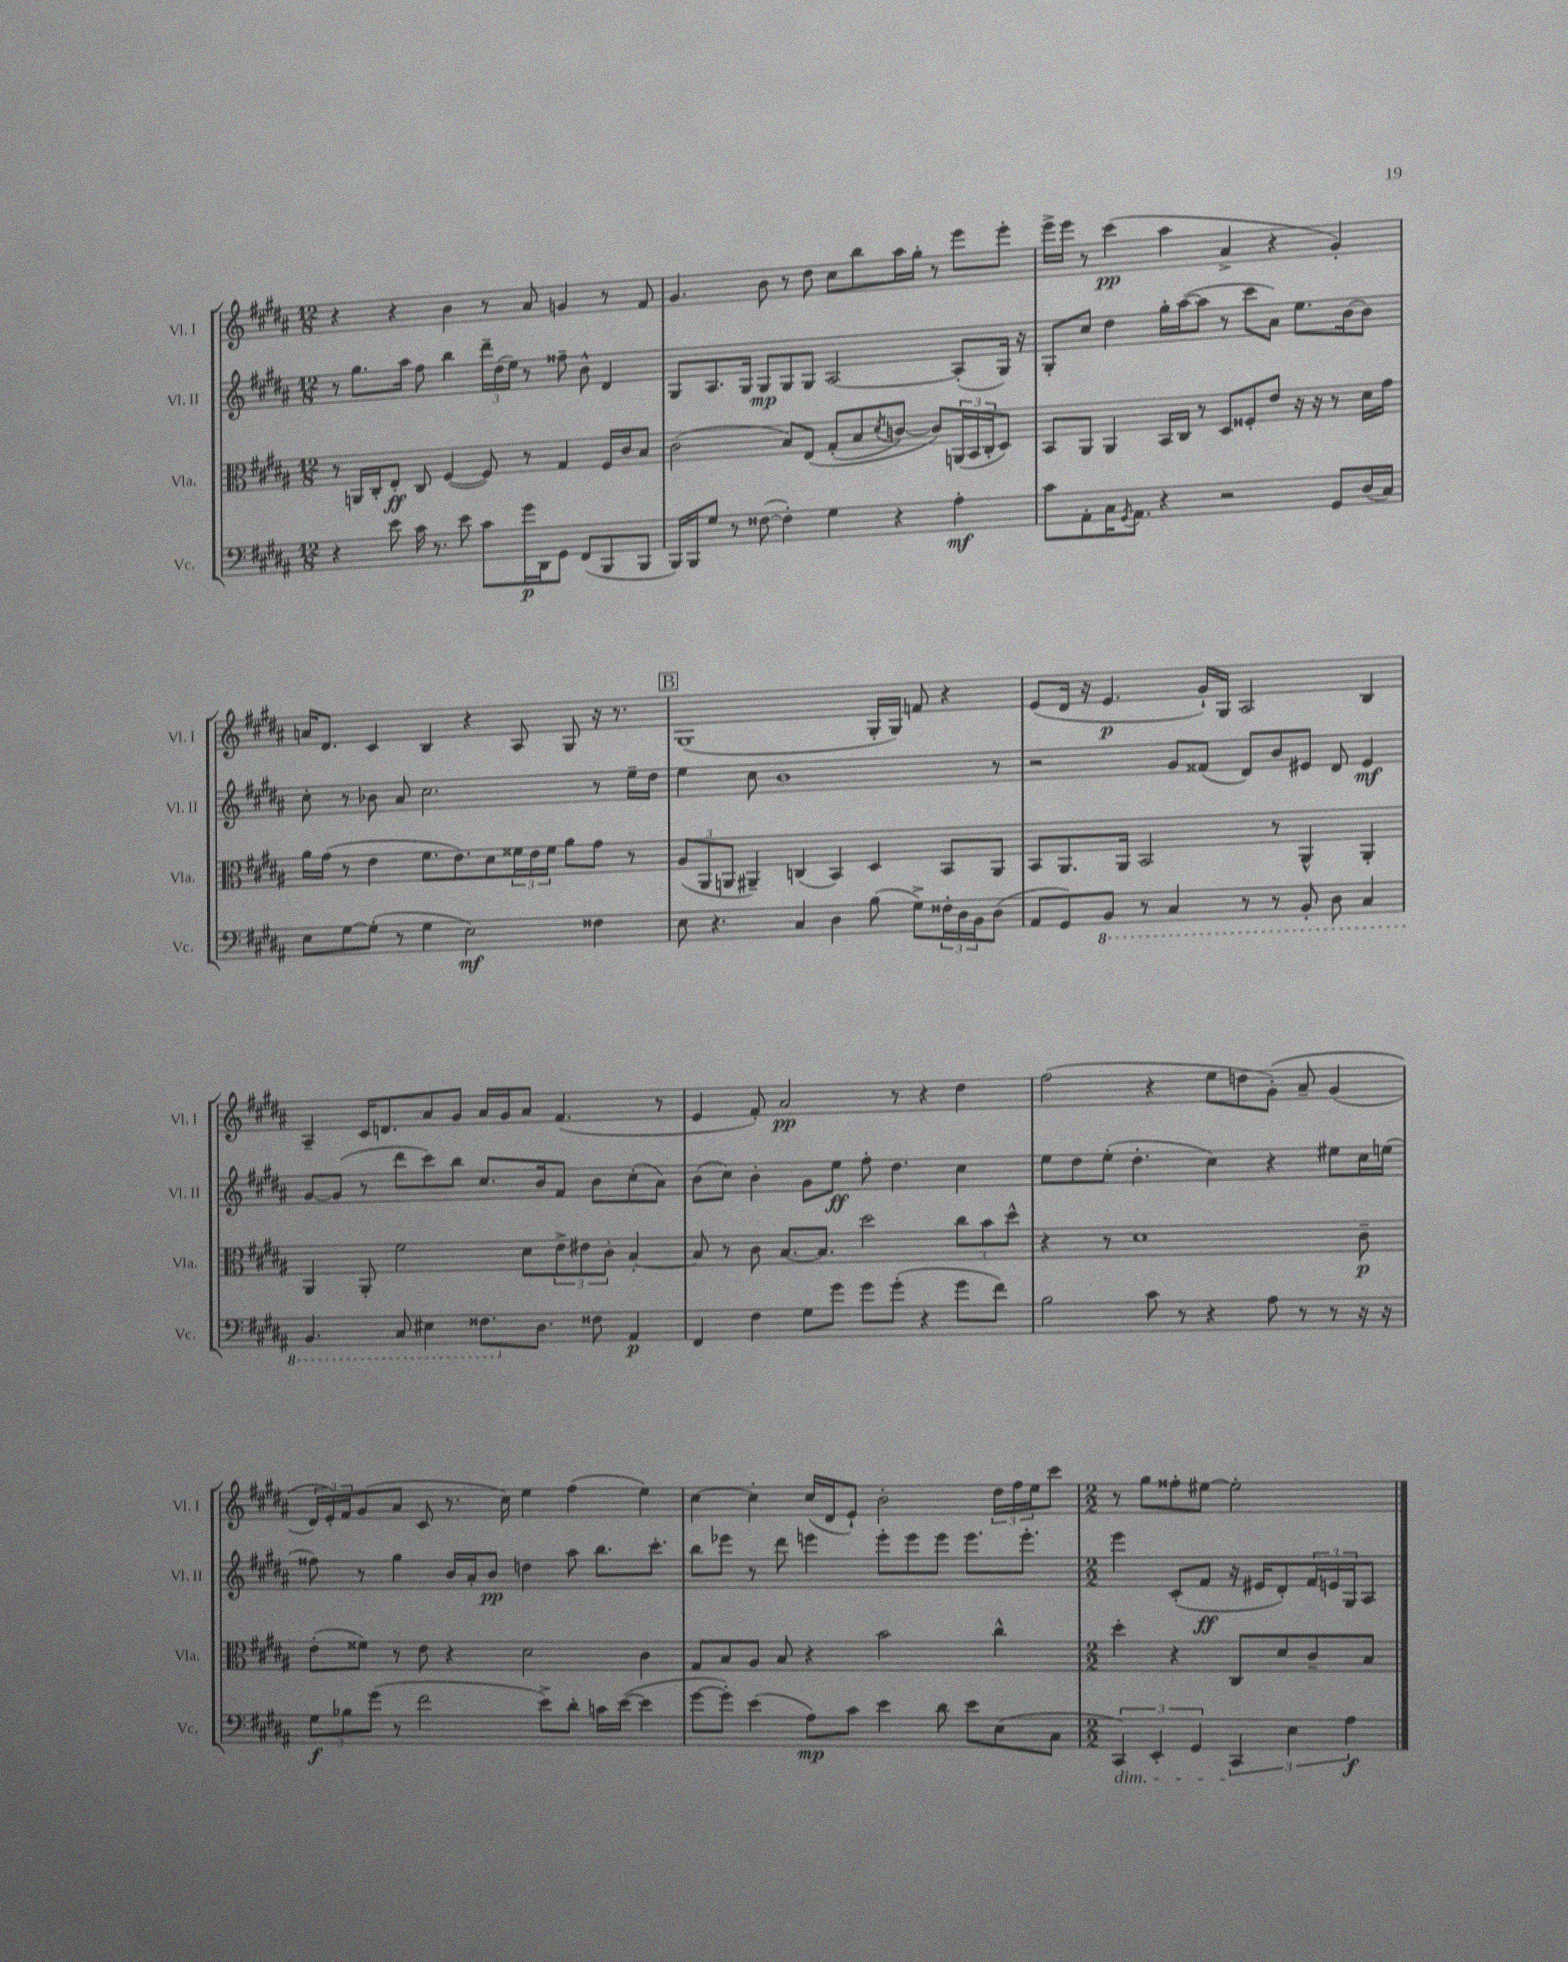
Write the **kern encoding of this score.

**kern	**dynam	**kern	**dynam	**kern	**dynam	**kern	**dynam
*part4	*part4	*part3	*part3	*part2	*part2	*part1	*part1
*staff4	*staff4	*staff3	*staff3	*staff2	*staff2	*staff1	*staff1
*I"Vc.	*	*I"Vla.	*	*I"Vl. II	*	*I"Vl. I	*
*I'Vc.	*	*I'Vla.	*	*I'Vl. II	*	*I'Vl. I	*
*clefF4	*	*clefC3	*	*clefG2	*	*clefG2	*
*k[f#c#g#d#a#]	*	*k[f#c#g#d#a#]	*	*k[f#c#g#d#a#]	*	*k[f#c#g#d#a#]	*
*M12/8	*	*M12/8	*	*M12/8	*	*M12/8	*
=11	=11	=11	=11	=11	=11	=11	=11
4r	.	8r	.	8r	.	4r	.
.	.	16AAn/LL	.	8.gg#\L	.	.	.
.	.	16C#'/J	.	.	.	.	.
8e\	.	8E'/J	ff	.	.	4r	.
.	.	.	.	16aa#\Jk	.	.	.
16c#\	.	8C#/	.	8ff#\	.	.	.
8.r	.	.	.	.	.	.	.
.	.	([4F#/	.	4bb\	.	4b\	.
8e\	.	.	.	.	.	.	.
8c#\L	.	8F#/])	.	24ddd#~\LL	.	8r	.
.	.	.	.	(24dd#\	.	.	.
.	.	.	.	24ee\JJ)	.	.	.
16g#\L	p	8r	.	8r	.	8a#/	.
16DD#\J	.	.	.	.	.	.	.
8GG#\J	.	4G#/	.	8ff##X~\	.	4gn/	.
(8FF#/L	.	.	.	8b^^\	.	.	.
8BBB/	.	16F#/LL	.	4d#/	.	8r	.
.	.	16c#/J	.	.	.	.	.
8BBB/J	.	8B/J	.	.	.	8f#/	.
=12	=12	=12	=12	=12	=12	=12	=12
16BBB/LL)	.	(2c#\	.	8G#/L	.	4.g#/	.
16BBB/J	.	.	.	.	.	.	.
8G#/J	.	.	.	8.A#/	.	.	.
8r	.	.	.	.	.	.	.
.	.	.	.	16G#/Jk	.	.	.
([8F##X\	.	.	.	8G#/L	mp	8b\	.
4F##'\])	.	8B/L)	.	8G#/	.	8r	.
.	.	(8E/J	.	8G#/J	.	8dd#\	.
4G#\	.	(8G#'/L	.	[2A#/	.	8cc#\L	.
.	.	8B/	.	.	.	8bb\	.
.	.	8qd#/	.	.	.	.	.
4r	.	[8cn/J)	.	.	.	16aa#\L	.
.	.	.	.	.	.	16gg#'\JJ	.
.	.	8c/L])	.	.	.	8r	.
4A#'\	mf	(24AAn/L	.	(8A#'/L]	.	8eee\L	.
.	.	24BB/	.	.	.	.	.
.	.	24C#'/J	.	.	.	.	.
.	.	8D#/J)	.	16G#/Jk)	.	8eee'\J	.
.	.	.	.	16r	.	.	.
=13	=13	=13	=13	=13	=13	=13	=13
8c#\L	.	8BB/L	.	8G#'/L	.	16eee^\LL	.
.	.	.	.	.	.	16eee\JJ	.
8AA#'\	.	8AA#/J	.	8cc#/J	.	8r	.
16C#\K	.	4AA#/	.	4dd#\	.	(4ccc#\	pp
8qGG#/	.	.	.	.	.	.	.
8.AA#\J	.	.	.	.	.	.	.
4r	.	16BB/LL	.	16gg#'\LL	.	4aa#\	.
.	.	16C#/JJ	.	([16aa#\J	.	.	.
.	.	8r	.	8aa#\J]	.	.	.
2r	.	8D#/L	.	8r	.	4a#^/	.
.	.	8F##X'/	.	8ccc#\L	.	.	.
.	.	8e/J	.	8a#\J)	.	4r	.
.	.	16r	.	8.ee\L	.	.	.
.	.	16r	.	.	.	.	.
8GG#/L	.	8r	.	.	.	4g#'/)	.
.	.	.	.	[16b\k	.	.	.
(16D#/L	.	16d#\LL	.	8b\J]	.	.	.
16C#/JJ)	.	16g#\JJ	.	.	.	.	.
!!LO:LB:g=z
=14	=14	=14	=14	=14	=14	=14	=14
8E\L	.	16a#\LL	.	8cc#'\	.	16an/KL	.
.	.	(16g#\JJ	.	.	.	8.d#/J	.
[8G#\	.	8r	.	8r	.	.	.
(8G#'\J]	.	4e\	.	8b-X\	.	4c#/	.
8r	.	.	.	8a#/	.	.	.
4G#\	.	8.f#\L	.	2.cc#\	.	4B/	.
.	.	8.e\)	.	.	.	.	.
2E\)	mf	.	.	.	.	4r	.
.	.	8d#\	.	.	.	.	.
.	.	24f##X\L	.	.	.	8A#/	.
.	.	24e\	.	.	.	.	.
.	.	24f##\JJ	.	.	.	.	.
.	.	8a#\L	.	.	.	8G#/	.
4F##X\	.	8g#\J	.	8r	.	16r	.
.	.	.	.	.	.	8.r	.
.	.	8r	.	16ee~\LL	.	.	.
.	.	.	.	16dd#\JJ	.	.	.
!!LO:REH:place=s1:t=B
=15	=15	=15	=15	=15	=15	=15	=15
8E\	.	(12A#/L	.	4ee\	.	(1G#	.
.	.	12AA#/	.	.	.	.	.
4.r	.	.	.	.	.	.	.
.	.	12AAn/J	.	.	.	.	.
.	.	4AA#X~/)	.	8cc#\	.	.	.
.	.	.	.	1b	.	.	.
4C#/	.	(4Cn/	.	.	.	.	.
4D#\	.	4BB/)	.	.	.	.	.
(8B\	.	4D#/	.	.	.	16G#'/LL	.
.	.	.	.	.	.	16G#/JJ)	.
8G#^\L)	.	.	.	.	.	8fn/	.
24F##X'\L	.	8BB/L	.	.	.	4r	.
24D#\	.	.	.	.	.	.	.
24BB\J	.	.	.	.	.	.	.
(8D#\J	.	8AA#/J	.	8r	.	.	.
=16	=16	=16	=16	=16	=16	=16	=16
8AA#/L	.	8BB/L	.	2r	.	(8e/L	.
8GG#/)	.	8.AA#/	.	.	.	16d#/Jk	.
.	.	.	.	.	.	16r	.
*8ba	*	*	*	*	*	*	*
8BBB/J	.	.	.	.	.	4.e/	p
.	.	16AA#/Jk	.	.	.	.	.
8r	.	2BB/	.	.	.	.	.
4CC#/	.	.	.	8g#/L	.	.	.
.	.	.	.	(8f##X/J	.	16g#`/LL)	.
.	.	.	.	.	.	16G#/JJ	.
8r	.	.	.	8d#/L)	.	2A#/	.
8r	.	8r	.	8b/	.	.	.
8BBB'/	.	4AA#^^/	.	8e#X/J	.	.	.
8DD#\	.	.	.	8d#/	.	.	.
4CC#/	.	4AA#'/	.	4e#/	mf	4B/	.
!!LO:LB:g=z
=17	=17	=17	=17	=17	=17	=17	=17
4.BBB/	.	4AA#/	.	[8g#/L	.	4A#~/	.
.	.	.	.	(8g#/J]	.	.	.
.	.	8AA#'/	.	8r	.	16c#/KL	.
.	.	.	.	.	.	8.dn/	.
8CC#/	.	2f#\	.	8ddd#\L	.	.	.
4EE#X\	.	.	.	8ccc#\)	.	8a#/	.
.	.	.	.	8bb\J	.	8g#/J	.
8.FF##X\L	.	.	.	8.cc#/L	.	16a#/LL	.
.	.	.	.	.	.	16g#/J	.
.	.	8d#\L	.	.	.	8a#/J	.
*X8ba	*	*	*	*	*	*	*
8.D#\J	.	.	.	16b/k	.	.	.
.	.	12e^\	.	8f#/J	.	(4.f#/	.
.	.	12e#X\	.	.	.	.	.
8F##X\	.	.	.	8b\L	.	.	.
.	.	12c#'\J	.	.	.	.	.
4AA#/	p	[4B'/	.	(8cc#'\	.	.	.
.	.	.	.	8a#\J)	.	8r	.
=18	=18	=18	=18	=18	=18	=18	=18
4FF#/	.	8B/]	.	(8b\L	.	4e/	.
.	.	8r	.	8cc#\J)	.	.	.
4F#\	.	8c#\	.	4b'\	.	8f#'/)	.
.	.	[8.B/L	.	.	.	2a#/	pp
8G#\L	.	.	.	8g#\L	.	.	.
.	.	8.B/J]	.	.	.	.	.
8g#\J	.	.	.	8ee\J	ff	.	.
8g#\L	.	2dd#\	.	8ff#'\	.	.	.
(8g#'\J	.	.	.	4.dd#\	.	8r	.
4r	.	.	.	.	.	4r	.
8g#\L	.	12cc#\L	.	4cc#\	.	4dd#\	.
.	.	12b\	.	.	.	.	.
8f#\J)	.	.	.	.	.	.	.
.	.	12dd#^^\J	.	.	.	.	.
=19	=19	=19	=19	=19	=19	=19	=19
2B\	.	4r	.	8ee\L	.	(2ff#\	.
.	.	.	.	8dd#\	.	.	.
.	.	8r	.	(8ee'\J	.	.	.
.	.	1d#	.	4.dd#'\	.	.	.
8c#\	.	.	.	.	.	4r	.
8r	.	.	.	.	.	.	.
4r	.	.	.	4cc#\)	.	8ee\L	.
.	.	.	.	.	.	8ddn\	.
8A#\	.	.	.	4r	.	(8g#'\J)	.
8r	.	.	.	.	.	8a#~/	.
8r	.	.	.	8ee#X\L	.	(4g#/	.
16r	.	8c#~\	p	16cc#\L	.	.	.
16r	.	.	.	(16een\JJ	.	.	.
!!LO:LB:g=z
=20	=20	=20	=20	=20	=20	=20	=20
12G#\L	f	(8e'\L	.	8ff##X\)	.	24d#/LL)	.
.	.	.	.	.	.	24e'/)	.
12B-X\	.	.	.	.	.	24f#/J	.
.	.	8f##X\J)	.	8r	.	(8g#/	.
(12g#\J	.	.	.	.	.	.	.
8r	.	8r	.	4gg#\	.	8a#/J	.
2f#\	.	8e\	.	.	.	8c#/	.
.	.	4r	.	16b/LL	.	8.r	.
.	.	.	.	16a#'/J	.	.	.
.	.	.	.	8b/J	pp	.	.
.	.	.	.	.	.	16cc#\)	.
.	.	2d#\	.	4ddn\	.	4ee\	.
8e^\L)	.	.	.	.	.	.	.
8d#'\J	.	.	.	8aa#\	.	(4ff#\	.
16cn\LL	.	.	.	8.bb\L	.	.	.
([16e\JJ	.	.	.	.	.	.	.
4e\]	.	4c#\	.	.	.	4ee\)	.
.	.	.	.	8.ccc#'\J	.	.	.
=21	=21	=21	=21	=21	=21	=21	=21
[8g#\L	.	8G#/L	.	8bb\L	.	[4cc#\	.
8g#'\J])	.	8B/	.	8eee-X\J	.	.	.
(4e\	.	8A#/J	.	8r	.	4cc#'\]	.
.	.	8B/	.	8ddd#\	.	.	.
8A#\L)	mp	4r	.	4eeen\	.	(16cc#/LL	.
.	.	.	.	.	.	16d#/J	.
8c#\J	.	.	.	.	.	8e`/J)	.
4e\	.	2b\	.	8eee'\L	.	2b'\	.
.	.	.	.	8eee\	.	.	.
8d#\	.	.	.	8eee\J	.	.	.
8e\L	.	.	.	8.eee\L	.	.	.
(8E\	.	4cc#^^\	.	.	.	24dd#\LL	.
.	.	.	.	.	.	24ff#\	.
.	.	.	.	8.eee'\J	.	.	.
.	.	.	.	.	.	24ee\J	.
8C#\J	.	.	.	.	.	8ccc#\J	.
=22	=22	=22	=22	=22	=22	=22	=22
*M2/2	*	*M2/2	*	*M2/2	*	*M2/2	*
!LO:TX:b:i:t=dim.	!	!	!	!	!	!	!
6CC#/)	.	4dd#'\	.	4eee\	.	8r	.
.	.	.	.	.	.	8gg#\L	.
6EE'/	.	.	.	.	.	.	.
.	.	4r	.	(8c#'/L	.	8ff##X'\	.
6GG#/	.	.	.	.	.	.	.
.	.	.	.	8f#/J	ff	[8ee#X\J	.
6CC#/	.	8C#/L	.	16r	.	2ee#'\]	.
.	.	.	.	16e#X/KL	.	.	.
.	.	8d#/	.	8d#'/)	.	.	.
6E\	.	.	.	.	.	.	.
.	.	8c#~/	.	24f#/L	.	.	.
.	.	.	.	24en/	.	.	.
6A#\	f	.	.	24G#/J	.	.	.
.	.	8B/J	.	8A#/J	.	.	.
==	==	==	==	==	==	==	==
*-	*-	*-	*-	*-	*-	*-	*-
